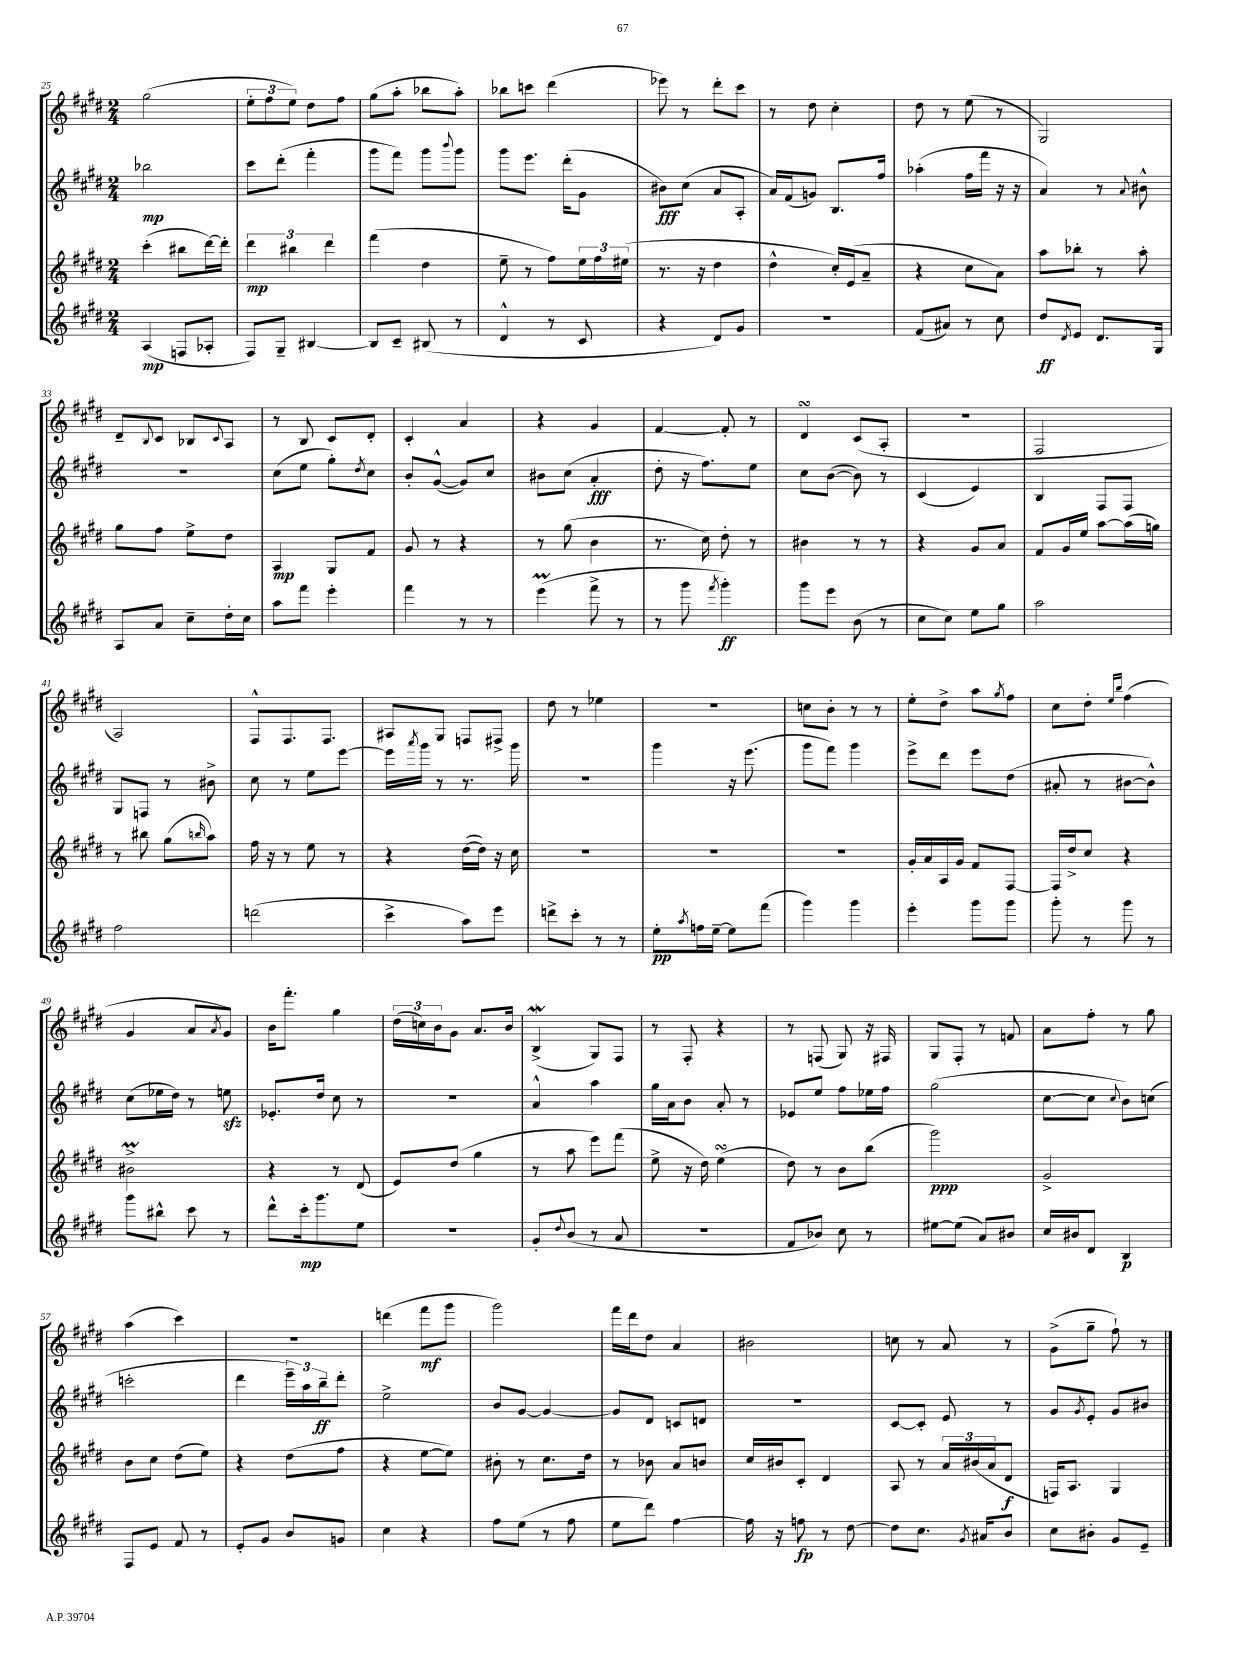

**kern	**kern	**kern	**kern
*staff4	*staff3	*staff2	*staff1
*clefG2	*clefG2	*clefG2	*clefG2
*k[f#c#g#d#]	*k[f#c#g#d#]	*k[f#c#g#d#]	*k[f#c#g#d#]
*M2/4	*M2/4	*M2/4	*M2/4
(4A	(4ccc#'	2bb-	(2gg#
8F	8bb#	.	.
8A-'	[16ddd#)	.	.
.	16ddd#']	.	.
=	=	=	=
8F#)	6ddd#	8ccc#	12ee'
.	.	.	12ff#
8G#~	.	(8ddd#'	.
.	6bb#	.	12ee)
[4B#	.	4fff#'	8dd#
.	6ddd#	.	.
.	.	.	8ff#
=	=	=	=
8B#]	(4fff#	8ggg#	(8gg#
8c#~	.	8fff#)	8aa'
(8B#	4dd#	8ggg#	8bb-
.	.	8qqbbb	.
8r	.	8ggg#	8aa')
=	=	=	=
4d#^^	8ee~	8ggg#	8bb-
.	8r	8.eee	8ccc
8r	8ff#)	.	(4ddd#
.	.	(16ddd#'	.
8c#	24ee	8g#	.
.	24ff#	.	.
.	(24ee#	.	.
=	=	=	=
4r	8.r	8b#)	8eee-)
.	.	(8cc#	8r
.	16r	.	.
8d#)	4dd#	8a	8ddd#'
8g#	.	8A'	8ccc#
=	=	=	=
2r	4dd#^^	16a)	8r
.	.	(16f#	.
.	.	8g)	8dd#
.	16cc#')	8.B	4cc#'
.	(16e	.	.
.	8a~	.	.
.	.	16ff#	.
=	=	=	=
(8f#	4r	(4aa-'	8dd#
8a#)	.	.	8r
8r	8cc#	16ff#	(8ee
.	.	16fff#	.
8cc#	8a)	16r	8r
.	.	16r	.
=	=	=	=
8dd#	8aa	4a)	2G#)
8qd#	.	.	.
8e	8bb-'	.	.
8.d#	8r	8r	.
.	.	8qqa	.
.	8aa'	8b#^^	.
16G#	.	.	.
=	=	=	=
8A	8gg#	2r	8d#~
.	.	.	8qqB
8a	8ff#	.	8c#
8cc#~	8ee^	.	8B-
.	.	.	8qqc#
16dd#'	8dd#	.	8A
16cc#	.	.	.
=	=	=	=
8aa	4A	(8cc#	8r
8fff#	.	8ee	8B
4eee'	8G#	8gg#')	8c#
.	.	8qdd#	.
.	8f#	8cc#	8d#'
=	=	=	=
4fff#	8g#	8b'	4c#'
.	8r	([8g#^^	.
8r	4r	8g#])	4a
8r	.	8cc#	.
=	=	=	=
(4eee	8r	8b#	4r
.	(8gg#	(8cc#	.
8fff#^	4b	4a'	4g#
8r	.	.	.
=	=	=	=
8r	8.r	8dd#'	[4f#
8ggg#	.	16r	.
.	16cc#)	8.ff#)	.
8qfff#	.	.	.
4ggg#')	8dd#'	.	8f#']
.	8r	8ee	8r
=	=	=	=
8ggg#	4b#	8cc#	4d#
8eee	.	([8b	.
(8b	8r	8b])	(8c#
8r	8r	8r	8A'
=	=	=	=
8cc#	4r	(4c#	2r
8cc#)	.	.	.
8ee	8g#	4e)	.
8gg#	8a	.	.
=	=	=	=
2aa	8f#	4B	2F#
.	16g#	.	.
.	16ee	.	.
.	[8aa	8F#	.
.	(16aa]	8F#	.
.	16gg)	.	.
=	=	=	=
2ff#	8r	8G#	2A)
.	8bb#	8F	.
.	(8gg#	8r	.
.	16qqbb	.	.
.	8aa)	8b#^	.
=	=	=	=
(2ddd	16ff#	8cc#	8F#^^
.	16r	.	.
.	8r	8r	8.F#
.	8ee	8ee	.
.	.	.	8.F#
.	8r	[8eee	.
=	=	=	=
4ccc#^	4r	16eee]	8A#
.	.	8qaaa	.
.	.	16ggg#	.
.	.	8r	8G#
8aa)	([16dd#	8.r	8F
.	16dd#])	.	.
8eee	16r	.	8F#^
.	16cc#	16ggg#	.
=	=	=	=
8ddd^	2r	2r	8dd#
8ccc#'	.	.	8r
8r	.	.	4ee-
8r	.	.	.
=	=	=	=
8ee'	2r	4ggg#	2r
8qaa	.	.	.
16ff	.	.	.
[16ee~	.	.	.
8ee]	.	16r	.
.	.	(8.eee	.
(8fff#	.	.	.
=	=	=	=
4ggg#)	2r	8ggg#	8cc
.	.	8fff#)	8b'
4ggg#	.	4ggg#	8r
.	.	.	8r
=	=	=	=
4eee'	16g#'	8eee^	8ee'
.	16a	.	.
.	16A	8ddd#	8dd#^
.	16g#	.	.
8ggg#	8f#	8eee	8aa
.	.	.	8qgg#
8ggg#	[8F#	(8dd#	8ff#
=	=	=	=
8ggg#'	16F#]	8a#'	8cc#
.	16dd#^	.	.
8r	8cc#	8r	8dd#'
.	.	.	16qqee
.	.	.	16qqbb
8ggg#	4r	[8b#	(4ff#
8r	.	8b#^^])	.
=	=	=	=
8ggg#	2b#^	(8cc#	4g#
8bb#^^	.	16ee-	.
.	.	16dd#)	.
8ccc#	.	8r	8a
.	.	.	8qa
8r	.	8ee	8g#)
=	=	=	=
8ddd#^^	4r	8.e-'	16b
.	.	.	8.fff#'
16ccc#'	.	.	.
8.ggg#	.	16dd#	.
.	8r	8cc#	4gg#
8ee	(8d#	8r	.
=	=	=	=
2r	8e)	2r	(24dd#
.	.	.	24cc)
.	.	.	24b
.	(8dd#	.	8g#
.	4gg#	.	8.a
.	.	.	16b
=	=	=	=
8g#'	8r	4a^^	(4B^
8qqdd#	.	.	.
(8b	8aa	.	.
8r	8eee)	4aa	8G#)
8a	(8fff#	.	8F#
=	=	=	=
2r	8ee^	16gg#	8r
.	.	16a	.
.	16r	8b	8F#'
.	16dd#)	.	.
.	(4ee	8a'	4r
.	.	8r	.
=	=	=	=
8f#	8dd#)	8e-	8r
8b-)	8r	8ee	(8F
8cc#	8b	8ff#	8G#)
8r	(8bb	16ee-	16r
.	.	16ff#	16F#
=	=	=	=
[8ee#	2ggg#)	(2gg#	8G#
(8ee#]	.	.	8F#'
8a)	.	.	8r
8b#	.	.	8f
=	=	=	=
16cc#	2g#^	[8cc#	8a
16b#	.	.	.
8d#	.	8cc#]	8ff#'
.	.	8qqcc#	.
4B	.	8b)	8r
.	.	(8cc	8gg#
=	=	=	=
8F#	8b	2ccc'	(4aa
8e	8cc#	.	.
8f#	(8dd#	.	4ccc#)
8r	8ee)	.	.
=	=	=	=
8e'	4r	4ddd#	2r
8g#	.	.	.
8b	(8dd#	24eee~)	.
.	.	24aa	.
.	.	24bb~	.
8g	8ff#	8ddd#'	.
=	=	=	=
4cc#	4r	2ee^	(4ddd
4r	[8ee	.	8fff#
.	8ee])	.	8ggg#
=	=	=	=
8ff#	8b#'	8b	2ggg#)
(8ee	8r	[8g#	.
8r	8.cc#	4g#_	.
8ff#	.	.	.
.	16dd#	.	.
=	=	=	=
8ee	8r	8g#]	16fff#
.	.	.	16ddd#
8ddd#)	8b-	8d#	8dd#
[4ff#	8a	8c	4a
.	8b	8d	.
=	=	=	=
16ff#]	16cc#	2r	2b#
16r	16b#	.	.
8ff	8c#'	.	.
8r	4d#	.	.
[8dd#	.	.	.
=	=	=	=
8dd#]	8A	[8c#	8cc
8.cc#	8r	8c#']	8r
.	24a	8e	8a
.	(24b#	.	.
8qg#	.	.	.
16a#	.	.	.
.	24a	.	.
8b	8d#	8r	8r
=	=	=	=
8cc#	16F)	8g#	(8g#^
.	8.A	.	.
.	.	8qg#	.
8b#'	.	8e'	8gg#~
8g#	4G#	8g#	8ff#`)
8e~	.	8b#	8r
==	==	==	==
*-	*-	*-	*-
